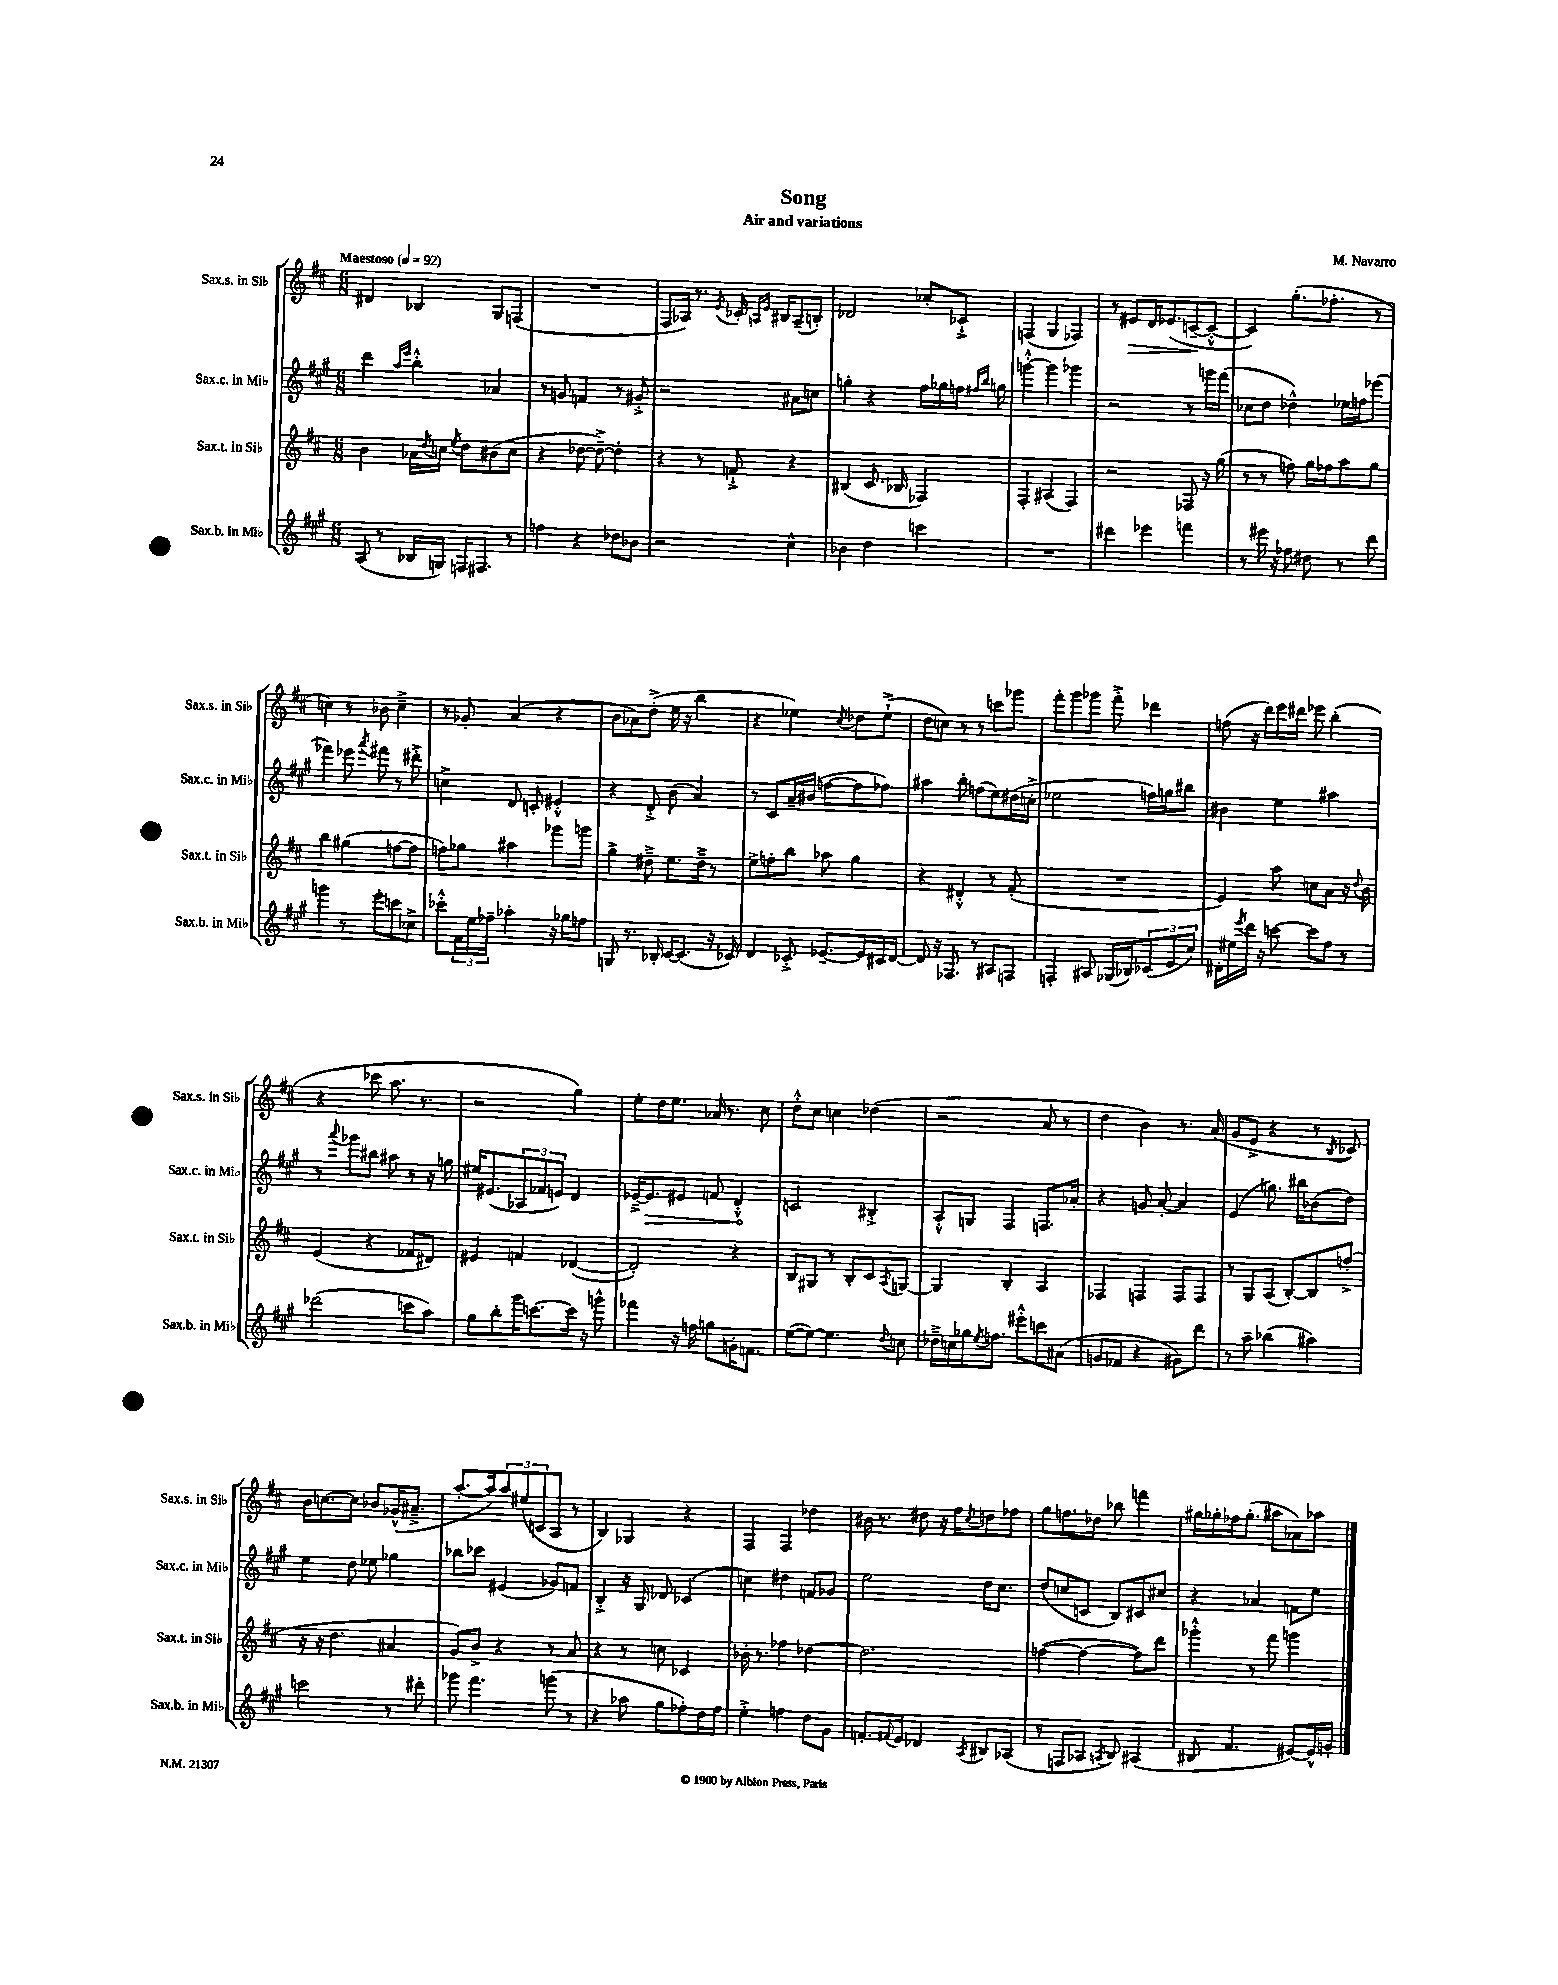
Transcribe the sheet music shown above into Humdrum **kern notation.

**kern	**kern	**kern	**dynam	**kern	**dynam
*part4	*part3	*part2	*part2	*part1	*part1
*staff4	*staff3	*staff2	*staff2	*staff1	*staff1
*I"Sax.b. in Mi♭	*I"Sax.t. in Si♭	*I"Sax.c. in Mi♭	*	*I"Sax.s. in Si♭	*
*I'Sax.b. in Mi♭	*I'Sax.t. in Si♭	*I'Sax.c. in Mi♭	*	*I'Sax.s. in Si♭	*
*clefG2	*clefG2	*clefG2	*	*clefG2	*
*k[f#c#g#]	*k[f#c#]	*k[f#c#g#]	*	*k[f#c#]	*
*M6/8	*M6/8	*M6/8	*	*M6/8	*
*MM92	*MM92	*MM92	*	*MM92	*
=1	=1	=1	=1	=1	=1
!	!	!	!	!LO:TX:a:B:t=Maestoso	!
(8A/	4b\	4ddd\	.	4d#X/	.
8r	.	.	.	.	.
.	.	16qqaa/LL	.	.	.
.	.	16qqeee/JJ	.	.	.
16B-X/LL	16a-X\LL	4bb'^^\	.	4B-X/	.
.	8qdd/	.	.	.	.
16Gn/JJ)	16ccn\JJ	.	.	.	.
.	8qee/	.	.	.	.
16Fn/KL	8dd\L	.	.	.	.
8.F#X/J	.	.	.	.	.
.	(8b#X\	4a-X/	.	8G/L	.
8r	8cc\J	.	.	(8Fn/J	.
=2	=2	=2	=2	=2	=2
4ffn\	4r	8r	.	2.r	.
.	.	8gn/	.	.	.
4r	[8dd-X\	4fn/	.	.	.
.	8dd-~^\_)	.	.	.	.
8dd-X\L	4dd-'\]	8r	.	.	.
8b-X\J	.	8g#X'^/	.	.	.
=3	=3	=3	=3	=3	=3
2r	4r	2r	.	8F#/L	.
.	.	.	.	16A-X/Jk)	.
.	.	.	.	8.r	.
.	8r	.	.	.	.
.	.	.	.	8qe/	.
.	8fn`^/	.	.	16c-X'/	.
.	.	.	.	16qqAn/LL	.
.	.	.	.	16qqe/JJ	.
.	.	.	.	16B#X/KL	.
4cc#^^\	4r	8a#X\L	.	(8A~/	.
.	.	8ccn\J	.	8Bn'/J)	.
=4	=4	=4	=4	=4	=4
4b-X\	(4B#X/	4ggn'\	.	2d-X/	.
4dd\	8.c#/	4r	.	.	.
.	16B-X/	.	.	.	.
4cccn\	4F-X/)	16ff#\LL	.	8cc-X'/L	.
.	.	16gg-X\	.	.	.
.	.	16ffn\JJ	.	8c-X`^/J	.
.	.	16qqff#X/LL	.	.	.
.	.	16qqbb/JJ	.	.	.
.	.	16ggn\	.	.	.
=5	=5	=5	=5	=5	=5
2.r	4F#'/	[4gggn'^^\	.	(4Fn/	.
.	(4A#X/	4ggg\]	.	4G/	.
.	4F#/)	4ggg-X\	.	4F-X/)	.
=6	=6	=6	=6	=6	=6
4ddd#X\	2r	2r	.	8r	.
!	!	!	!	!	!LO:HP:b
.	.	.	.	8e#X/L	>
4eee-X\	.	.	.	16d/K	.
.	.	.	.	(8.e-X/	.
4fffn\	8F-X/	8r	.	[8cn~/	.
.	16r	16gggn\LL	.	8c'^^/J_	]
.	(16gg\	(16fff#\JJ	.	.	.
=7	=7	=7	=7	=7	=7
8r	8r	8cc-X\L	.	4c/])	.
16eee#X\	8r	8dd\J	.	.	.
16r	.	.	.	.	.
8ff-X\	8ffn\)	4dd-X^^\)	.	(8.gg'\L	.
8dd#X\	16gg\LL	.	.	.	.
.	16ff-X\J	.	.	8.ff-X'\J	.
8r	8aa\	16ee-X\LL	.	.	.
.	.	16ffn\J	.	.	.
8ddd\	8gg\J	(8eee-X\J	.	8r	.
!!LO:LB:g=z
=8	=8	=8	=8	=8	=8
4gggn\	4bb\	4fff-X\)	.	4ccn\)	.
8r	(4gg#X\	8eee-X\	.	8r	.
.	.	8qaaa/	.	.	.
8eee'\L	.	8fff#X\	.	8b-X\	.
8cccn\	[8ffn\L	8r	.	4cc~^\	.
8cc-X^\J	8ff\J]	8ddd#X'^\	.	.	.
=9	=9	=9	=9	=9	=9
8ccc-X'^^\L	8ffn\L)	4ccn^\	.	8r	.
24f#\L	8gg-X\J	.	.	8g-X'/	.
24ee\	.	.	.	.	.
24ff-X~\JJ	.	.	.	.	.
4aa-X'\	4aa#X\	8d/	.	(4a/	.
.	.	8cn'/	.	.	.
16r	8ggg-X\L	4e#X'^^/	.	4r	.
16gg-X\KL	.	.	.	.	.
8ffn\J	8gggn\J	.	.	.	.
=10	=10	=10	=10	=10	=10
8Gn/	4gg^\	4r	.	8b\L	.
8.r	.	.	.	8a-X\)	.
.	8dd#X~^\	8d'^/	.	(8dd'^\J	.
16B-X'/	.	.	.	.	.
[16c#/KL	8.ee\L	(8b\	.	16ee\	.
(8.c#/J]	.	.	.	16r	.
.	.	4a/)	.	4bb\	.
.	16dd#~^\Jk	.	.	.	.
16r	8r	.	.	.	.
16c-X/)	.	.	.	.	.
=11	=11	=11	=11	=11	=11
4d/	8ee^\L	8r	.	4r	.
.	8ffn'\	8c#/L	.	.	.
8c-X'^/	8bb\J	16a~/L	.	4ee-X\)	.
.	.	(16b#X/JJ	.	.	.
[8.e-X~/L	8aa-X\	[8ffn\L	.	.	.
.	.	.	.	8qcc#/	.
.	4gg\	8ff\]	.	8dd-X\L	.
16e-/L]	.	.	.	.	.
16c#X/	.	8ff-X\J)	.	(8ee-`^\J	.
[16d/JJ	.	.	.	.	.
=12	=12	=12	=12	=12	=12
8d/]	4r	4aa#X\	.	8dd\L	.
16r	.	.	.	8ccn\J)	.
8.F-X/	.	.	.	.	.
.	4d#X'^^/	8bb'\	.	8r	.
8r	.	(8ffn\L	.	8r	.
8A#X/L	8r	8ee\)	.	8cccn\L	.
8Fn/J	(8f#'/	(16dd#X\L	.	8ggg-X\J	.
.	.	16ccn'^\JJ	.	.	.
=13	=13	=13	=13	=13	=13
4Fn'/	2.r	2ee-X\	.	8fff#'\L	.
.	.	.	.	8ggg\	.
8A#X/	.	.	.	8ggg-X\J	.
(16G-X/LL	.	.	.	8fff#'^\	.
16B-X/J)	.	.	.	.	.
(12c-X/	.	16ffn\LL)	.	4ddd-X\	.
.	.	16ggn\J	.	.	.
12e/	.	.	.	.	.
.	.	8bb#X\J	.	.	.
12cc#/J)	.	.	.	.	.
=14	=14	=14	=14	=14	=14
16d#X'\LL	4e/)	4b#X\	.	(8ffn\	.
16ee#X\	.	.	.	.	.
8qeee/	.	.	.	.	.
16ddd\JJ	.	.	.	16r	.
16r	.	.	.	16ddd\LL)	.
[8cccn\	8aa\	4ee\	.	16eee\	.
.	.	.	.	16ddd#X\JJ	.
8ccc\L]	8ccn\L	.	.	8eee-X\	.
8ff#\J	8a\J	4aa#X\	.	(4bb'\	.
8r	16r	.	.	.	.
.	8qqdd/	.	.	.	.
.	16b\	.	.	.	.
!!LO:LB:g=z
=15	=15	=15	=15	=15	=15
(2ddd-X\	(4e/	8r	.	4r	.
.	.	8qqaaa/	.	.	.
.	.	8ggg-X\L	.	.	.
.	4r	8bb#X\J	.	8ccc-X\	.
.	.	8aa#X\	.	8.aa\	.
8cccn\L	8f-X/L	8r	.	.	.
.	.	.	.	8.r	.
8aa\J)	8d#X/J)	16r	.	.	.
.	.	16ggn\	.	.	.
=16	=16	=16	=16	=16	=16
8gg#\L	4e#X/	16ee#X/KL	.	2r	.
.	.	(8.e#X/	.	.	.
8bb'\	.	.	.	.	.
16ggg#\K	4fn/	12A-X/	.	.	.
[8.cccn\	.	.	.	.	.
.	.	12f-X/	.	.	.
.	.	12en/J)	.	.	.
16ccc\Jk]	([4d-X/	4d/	.	4gg\)	.
16r	.	.	.	.	.
8gggn^^\	.	.	.	.	.
=17	=17	=17	=17	=17	=17
4fff-X\	2d-'/])	[16e-X~^/KL	.	8ee'\L	.
!	!	!	!LO:HP:b	!	!
.	.	8.e-/]	>	.	.
.	.	.	.	16dd\K	.
.	.	.	.	8.ee\J	.
16r	.	8e#X/J	.	.	.
16ffn\	.	.	.	.	.
8ggn\L	.	8fn/	.	16a-X/	.
.	.	.	.	8.r	.
16gn'\K	4r	4d'^^/	.	.	.
8.fn\J	.	.	.	.	.
.	.	.	.	8cc#\	.
.	.	.	]	.	.
=18	=18	=18	=18	=18	=18
([8ee\L	8B/L	2cn/	.	8dd'^^\L	.
8ee\J_)	8G#X/J	.	.	8cc#\J	.
4.ee\]	8r	.	.	4ccn\	.
.	8B'/L	.	.	.	.
.	8c#/	4B#X'^/	.	(4dd-X\	.
8qqdd/	8qA/	.	.	.	.
8ccn\	[8Gn/J	.	.	.	.
=19	=19	=19	=19	=19	=19
16dd-X~^\LL	4G/]	8A'^^/L	.	2r	.
16ccn\	.	.	.	.	.
16gg-X\J	.	8Gn/J	.	.	.
8qee/	.	.	.	.	.
8.ffn\J	.	.	.	.	.
.	4B'/	4F#/	.	.	.
8eee#X'^^\L	.	.	.	.	.
8cccn\	4A/	8.Fn/L	.	8a/	.
(8a#X\J	.	.	.	8r	.
.	.	16a-X'/Jk	.	.	.
=20	=20	=20	=20	=20	=20
8gn/L	4F-X/	4r	.	4dd\	.
8f-X/J	.	.	.	.	.
4r	4Fn/	8gn/	.	4b\)	.
.	.	[8a'/	.	.	.
8g#X\L)	8F/L	4a/]	.	8.r	.
8ddd\J	8F/J	.	.	.	.
.	.	.	.	(16a/	.
=21	=21	=21	=21	=21	=21
8r	8r	(4e/	.	8g/L	.
8aa~\	8G/L	.	.	8e^/J	.
(4bb-X\	(8A/J	8.ggn\)	.	4r	.
.	[8B'/L)	.	.	.	.
.	.	16bb#X\KL	.	.	.
4aa#X\)	8B/]	(8b-X\	.	8r	.
.	.	.	.	8qB/	.
.	(8ffn'^/J	8dd\J)	.	8c-X/)	.
!!LO:LB:g=z
=22	=22	=22	=22	=22	=22
2cccn\	16r	4ee\	.	16b\KL	.
.	16r	.	.	[8.ccn\	.
.	4.dd\	.	.	.	.
.	.	8dd\	.	8cc\J]	.
.	.	8ee-X\	.	8b-X/L	.
8r	4a#X/	4gg-X\	.	(16g-X^^/K	.
.	.	.	.	8.a#X~^/J	.
8ddd#X'\	.	.	.	.	.
=23	=23	=23	=23	=23	=23
8ggg-X\	8g/L)	8bb-X\L	.	[8.aa'/L	.
4.fff#\	8b^/J	8ccc-X\J	.	.	.
.	.	.	.	16aa/k])	.
.	4r	(4e#X/	.	12aa/	.
.	.	.	.	(12ee#X/	.
.	.	.	.	12cn/	.
(8gggn\	8r	8g-X/L)	.	8A/J	.
8r	8a/	8fn/J	.	8r	.
=24	=24	=24	=24	=24	=24
4r	4r	4B'^/	.	4B/)	.
8aa-X\	8r	16r	.	4G-X/	.
.	.	16G#/	.	.	.
8gg#\L	8ccn\	8d-X/	.	.	.
8ff-X'\)	4c-X/	(4c-X/	.	4r	.
16dd\L	.	.	.	.	.
16ff-\JJ	.	.	.	.	.
=25	=25	=25	=25	=25	=25
4ee'^\	16b-X'\	4ccn\)	.	4F#/	.
.	8.r	.	.	.	.
4ffn\	4ff-X\	4dd#X\	.	4F#/	.
8dd\L	[4dd-X\	8fn/L	.	4dd-X\	.
8g#\J	.	8g-X/J	.	.	.
=26	=26	=26	=26	=26	=26
8.fn'/L	2.dd-\]	2ee\	.	16b#X\	.
.	.	.	.	8.r	.
8qqf#X/	.	.	.	.	.
16e/Jk	.	.	.	.	.
4d-X/	.	.	.	8dd#X\	.
.	.	.	.	16r	.
.	.	.	.	16ff#\KL	.
8qA/	.	.	.	8qcc#/	.
8B#X/L	.	16dd\KL	.	8ddn\	.
.	.	8.cc#\J	.	.	.
(8A-X/J	.	.	.	8ff-X\J	.
=27	=27	=27	=27	=27	=27
8r	([4ffn\	(8dd/L	.	8gg\L	.
8Fn/L	.	8ccn/	.	8.ffn\	.
8A-X/J	4ff\_	8cn/J	.	.	.
.	.	.	.	16dd-X\Jk	.
8qAn/	.	.	.	.	.
8B/)	.	8B/L)	.	8bb-X\	.
(4A#X/	8ff\L])	8c#X/	.	4fffn\	.
.	8ddd\J	8cc#X/J	.	.	.
=28	=28	=28	=28	=28	=28
8B#X/	4ggg-X'^^\	4r	.	16gg#X\LL	.
.	.	.	.	16gg-X'\	.
4.f#/	.	.	.	16ff-X\J	.
.	.	.	.	(8.gg-'\J	.
.	8r	4a-X/	.	.	.
.	8fff#\	.	.	8aa#X\L	.
[8e#X/L)	4gggn\	8fn\L	.	8a-X\)	.
16e#^^/L]	.	8ee\J	.	8aa-X\J	.
16gn'/JJ	.	.	.	.	.
==	==	==	==	==	==
*-	*-	*-	*-	*-	*-
